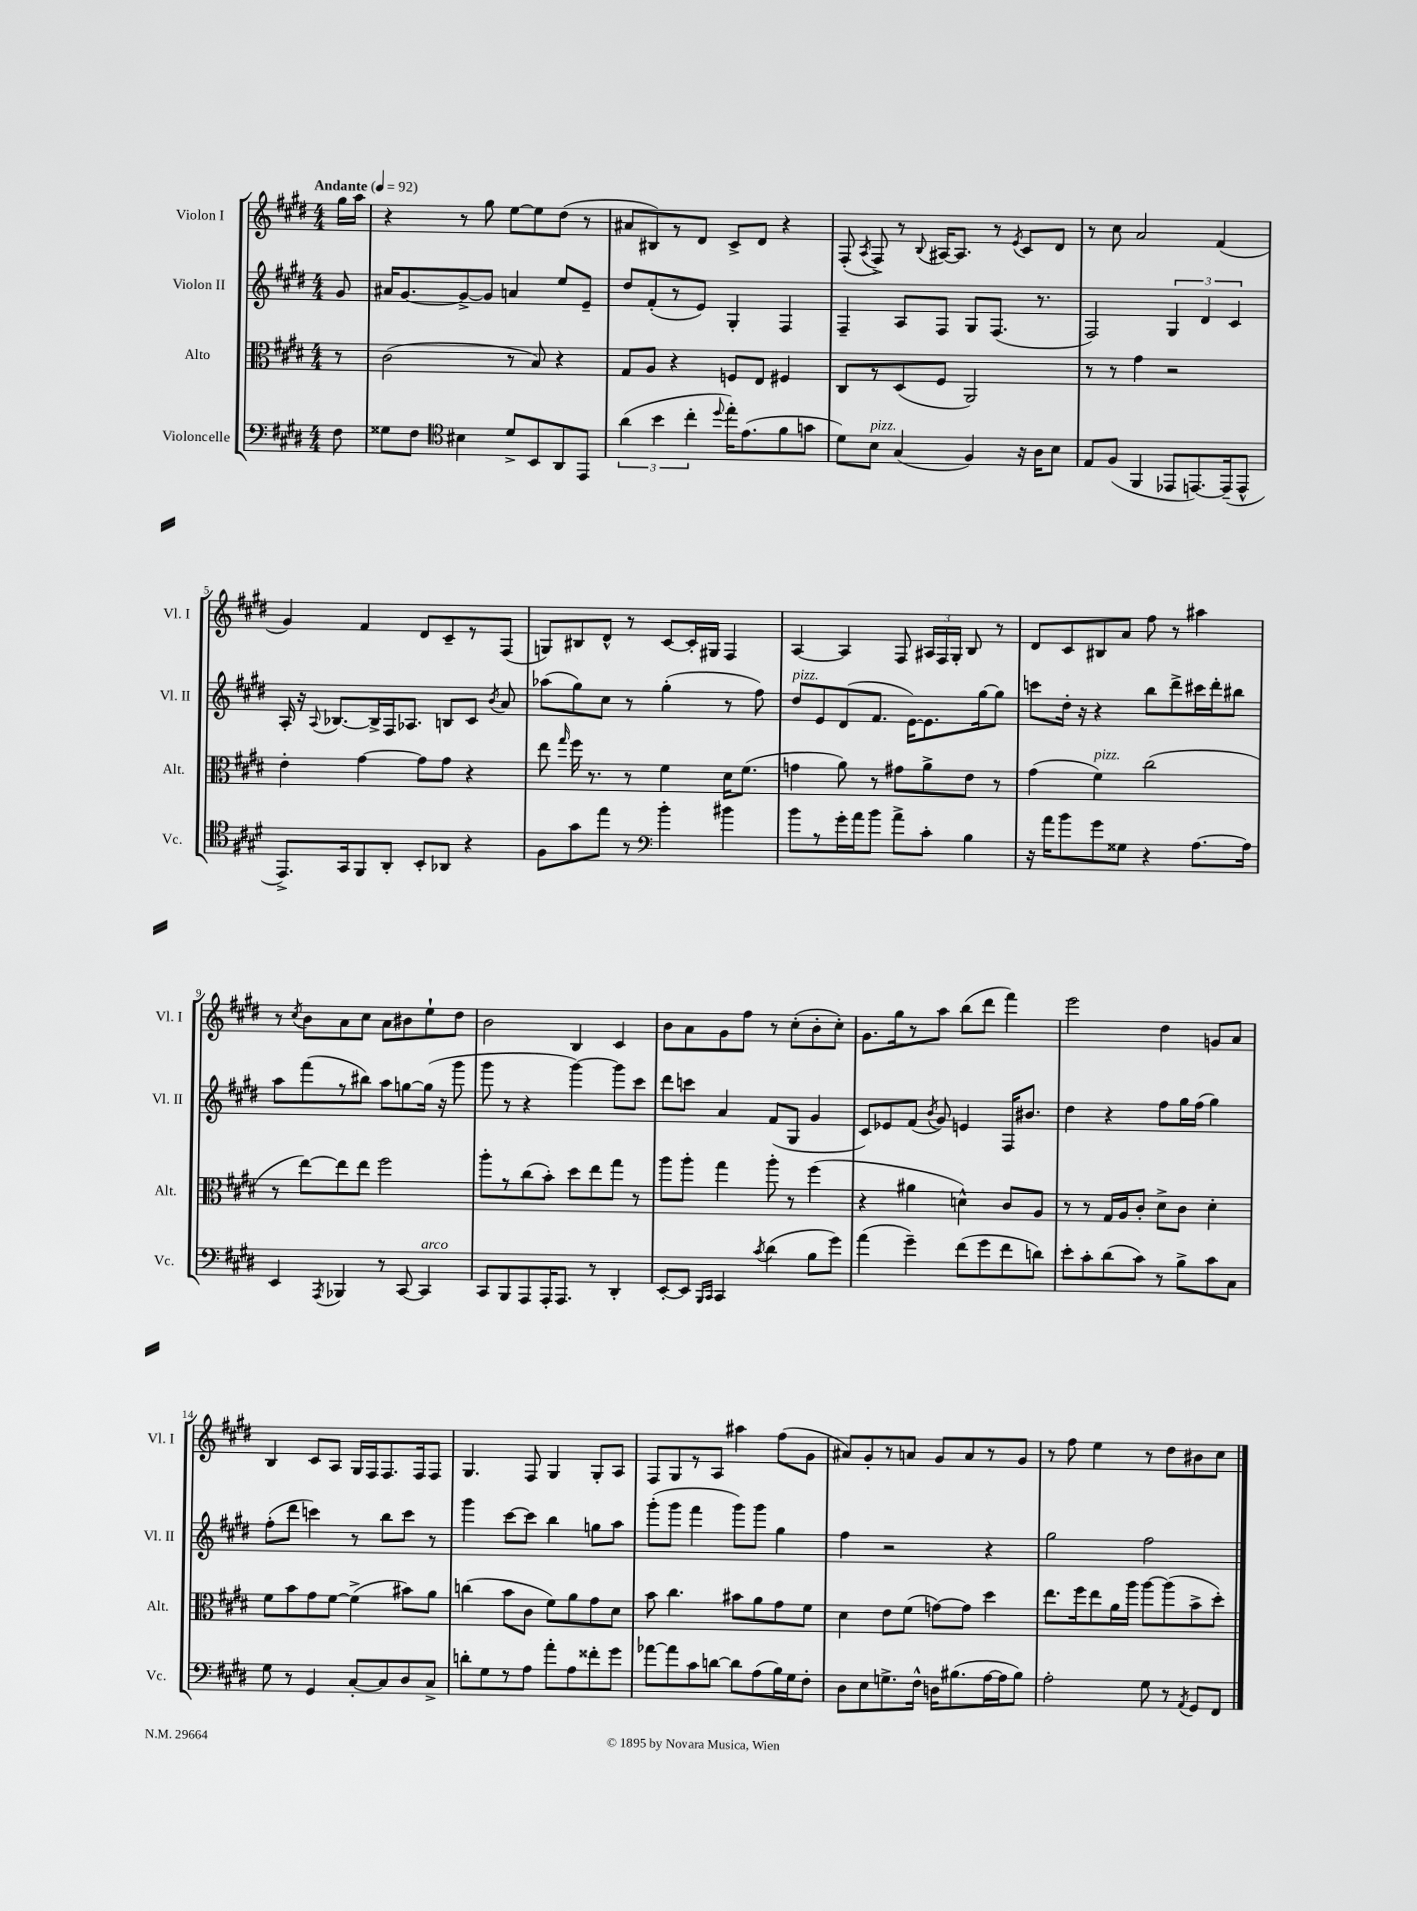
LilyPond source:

<<
\new StaffGroup <<
\new Staff = "s0" \with { instrumentName = "Violon I" shortInstrumentName = "Vl. I" } {
    \clef treble \key e \major \numericTimeSignature \time 4/4 \partial 8 \tempo "Andante" 4 = 92
    \autoBeamOff gis''16[ a''16] |
    r4 r8 gis''8 e''8[~ e''8 dis''8]( r8 |
    ais'8[ bis8) r8 dis'8] cis'8[-> dis'8] r4 |
    fis8-.( \acciaccatura { a8 } fis8->) r8 \appoggiatura { b8 } ais16[~ ais8.] r8 \acciaccatura { e'8 } cis'8[ dis'8] |
    r8 cis''8 a'2 fis'4( |
    gis'4) fis'4 dis'8[ cis'8-- r8 fis8]( |
    g8[) bis8 dis'8]-^ r8 cis'8[~ cis'16-. gis16] fis4 |
    a4~ a4 fis8 \tuplet 3/2 { ais16[ fis16 gis16]-. } b8 r8 |
    dis'8[ cis'8 bis8 a'8] fis''8 r8 ais''4 |
    r8 \acciaccatura { cis''8 } b'8[ a'8 cis''8] a'8[ bis'8 e''8-! dis''8] |
    b'2 b4 cis'4 |
    b'8[ a'8 gis'8 fis''8] r8 cis''8[-.( b'8-. cis''8]-.) |
    gis'8.[ gis''16 r8 a''8] b''8[( dis'''8] fis'''4) |
    e'''2 dis''4 g'8[ a'8] |
    b4 cis'8[ a8] gis16[ fis16 fis8. fis16 fis8] |
    gis4. fis8 gis4 gis8[-. a8] |
    fis8[ gis8 r8 a8] ais''4 fis''8[( gis'8] |
    ais'8[) gis'8-. r8 a'8] gis'8[ a'8 r8 gis'8] |
    r8 fis''8 e''4 r8 dis''8[ bis'8 cis''8] \bar "|." |
}
\new Staff = "s1" \with { instrumentName = "Violon II" shortInstrumentName = "Vl. II" } {
    \clef treble \key e \major \numericTimeSignature \time 4/4 \partial 8
    \autoBeamOff gis'8 |
    ais'16[ gis'8.~ gis'8~-> gis'8] a'4 e''8[ e'8]-- |
    dis''8[ fis'8-.( r8 e'8]) gis4-. fis4 |
    fis4-- a8[ fis8] gis8[ fis8.]( r8. |
    fis2) \tuplet 3/2 { gis4 dis'4 cis'4 } |
    a16-. r16 \appoggiatura { a8 } bes8.[~ bes16-> fis16 aes8.] b8[ cis'8] \acciaccatura { b'8 } a'8 |
    aes''8[( gis''8) cis''8] r8 gis''4-.( r8 fis''8) |
    dis''8[^\markup { \italic "pizz." } e'8 dis'8( fis'8.] e'16[~) e'8. gis''16~ gis''8] |
    c'''8[ dis''16]-. r16 r4 b''8[ dis'''8-> cis'''16 dis'''16-. bis''8] |
    a''8[ fis'''8( r8 bis''8]) a''8[ g''8~ g''16]( r16 gis'''8 |
    gis'''8 r8 r4 gis'''4~) gis'''8[ cis'''8] |
    dis'''8[ c'''8] a'4 fis'8[( gis8] gis'4 |
    cis'8[) ees'8 fis'8]( \acciaccatura { b'8 } gis'8) e'4 fis16[ bis'8.] |
    dis''4 r4 fis''8[ gis''16 fis''16]( gis''4) |
    fis''8[-.( dis'''8] c'''4) r8 b''8[ c'''8] r8 |
    gis'''4 cis'''8[~ cis'''8] b''4 g''8[ a''8] |
    gis'''8[-.( gis'''8] fis'''4 gis'''8[) gis'''8] gis''4 |
    fis''4 r2 r4 |
    gis''2 fis''2 \bar "|." |
}
\new Staff = "s2" \with { instrumentName = "Alto" shortInstrumentName = "Alt." } {
    \clef alto \key e \major \numericTimeSignature \time 4/4 \partial 8
    \autoBeamOff r8 |
    cis'2( r8 b8) r4 |
    gis8[ a8] r4 f8[ e8] fis4 |
    cis8[ r8 dis8( fis8] a,2) |
    r8 r8 gis'4 r2 |
    e'4-. gis'4~ gis'8[ gis'8] r4 |
    e''8 \grace { gis''16 } fis''16 r8. r8 fis'4 dis'16[ fis'8.]( |
    g'4 a'8) r8 gis'8[ a'8-> e'8] r8 |
    gis'4( fis'4^\markup { \italic "pizz." }) cis''2( |
    r8 e''8[~) e''8 e''8] fis''2 |
    a''8[-. r8 cis''8( b'8]-.) dis''8[ e''8 gis''8] r8 |
    a''8[ a''8]-. gis''4 a''8-. r8 fis''4( |
    r4 ais'4 d'4-^) cis'8[ a8] |
    r8 r8 gis16[ a16 cis'8]-. dis'8[-> cis'8] dis'4-. |
    fis'8[ b'8 gis'8 fis'8]~ fis'4->( bis'8[) a'8] |
    c''4( b'8[ cis'8] fis'8[) a'8 gis'8 dis'8] |
    b'8 cis''4. bis'8[ a'8 gis'8 fis'8] |
    dis'4 e'8[ fis'8]( g'8[~) g'8] dis''4 |
    e''8.[ fis''16 e''8 a'16 a''16] a''8[~ a''8( b'8-> dis''8]-.) \bar "|." |
}
\new Staff = "s3" \with { instrumentName = "Violoncelle" shortInstrumentName = "Vc." } {
    \clef bass \key e \major \numericTimeSignature \time 4/4 \partial 8
    \autoBeamOff fis8 |
    gisis8[ fis8] \clef tenor bis4 dis'8[-> b,8 a,8 e,8] |
    \tuplet 3/2 { a'4( b'4 cis''4-. } \appoggiatura { dis''8 } e''16[-.) e'8.( fis'8 g'8] |
    dis'8[) b8]^\markup { \italic "pizz." } gis4( fis4) r16 a16[ b8] |
    e8[ fis8]( fis,4 ees,8[ e,8.~) e,16--( e,8]-^ |
    e,8.[->) gis,16 fis,8 a,8]-. b,8[-. aes,8] r4 |
    fis8[ gis'8 e''8] r8 \clef bass b'4-. bis'4 |
    b'8[ r8 gis'16-. a'16 b'8] a'8[-> cis'8]-. b4 |
    r16 a'16[ b'8 gis'8 gisis8] r4 a8.[~ a16] |
    e,4 \acciaccatura { a,,8 } bes,,4 r8 cis,8~ cis,4^\markup { \italic "arco" } |
    cis,8[ b,,8 a,,8 a,,16-. a,,8.] r8 dis,4-. |
    e,8[~-. e,8] \grace { b,,16[ cis,16] } cis,4 \acciaccatura { cis'8 } dis'4( b8[ gis'8]) |
    a'4( gis'4--) fis'8[( gis'8 fis'8 d'8]) |
    e'8[-. cis'8-. dis'8( cis'8]) r8 b8[-> cis'8 cis8] |
    gis8 r8 gis,4 cis8[~-. cis8 dis8 cis8]-> |
    d'8[-. gis8 r8 a8] a'8[-. a8 fisis'8-. gis'8] |
    aes'8[~ aes'8 cis'8 d'8]~ d'8[ a8( b16) gis16 fis8]-. |
    dis8[ e8 g8.-> fis16]-^ d16[ bis8.( a16~ a16 bis8]) |
    a2-. gis8 r8 \acciaccatura { a,8 } gis,8[ fis,8] \bar "|." |
}
>>
>>
